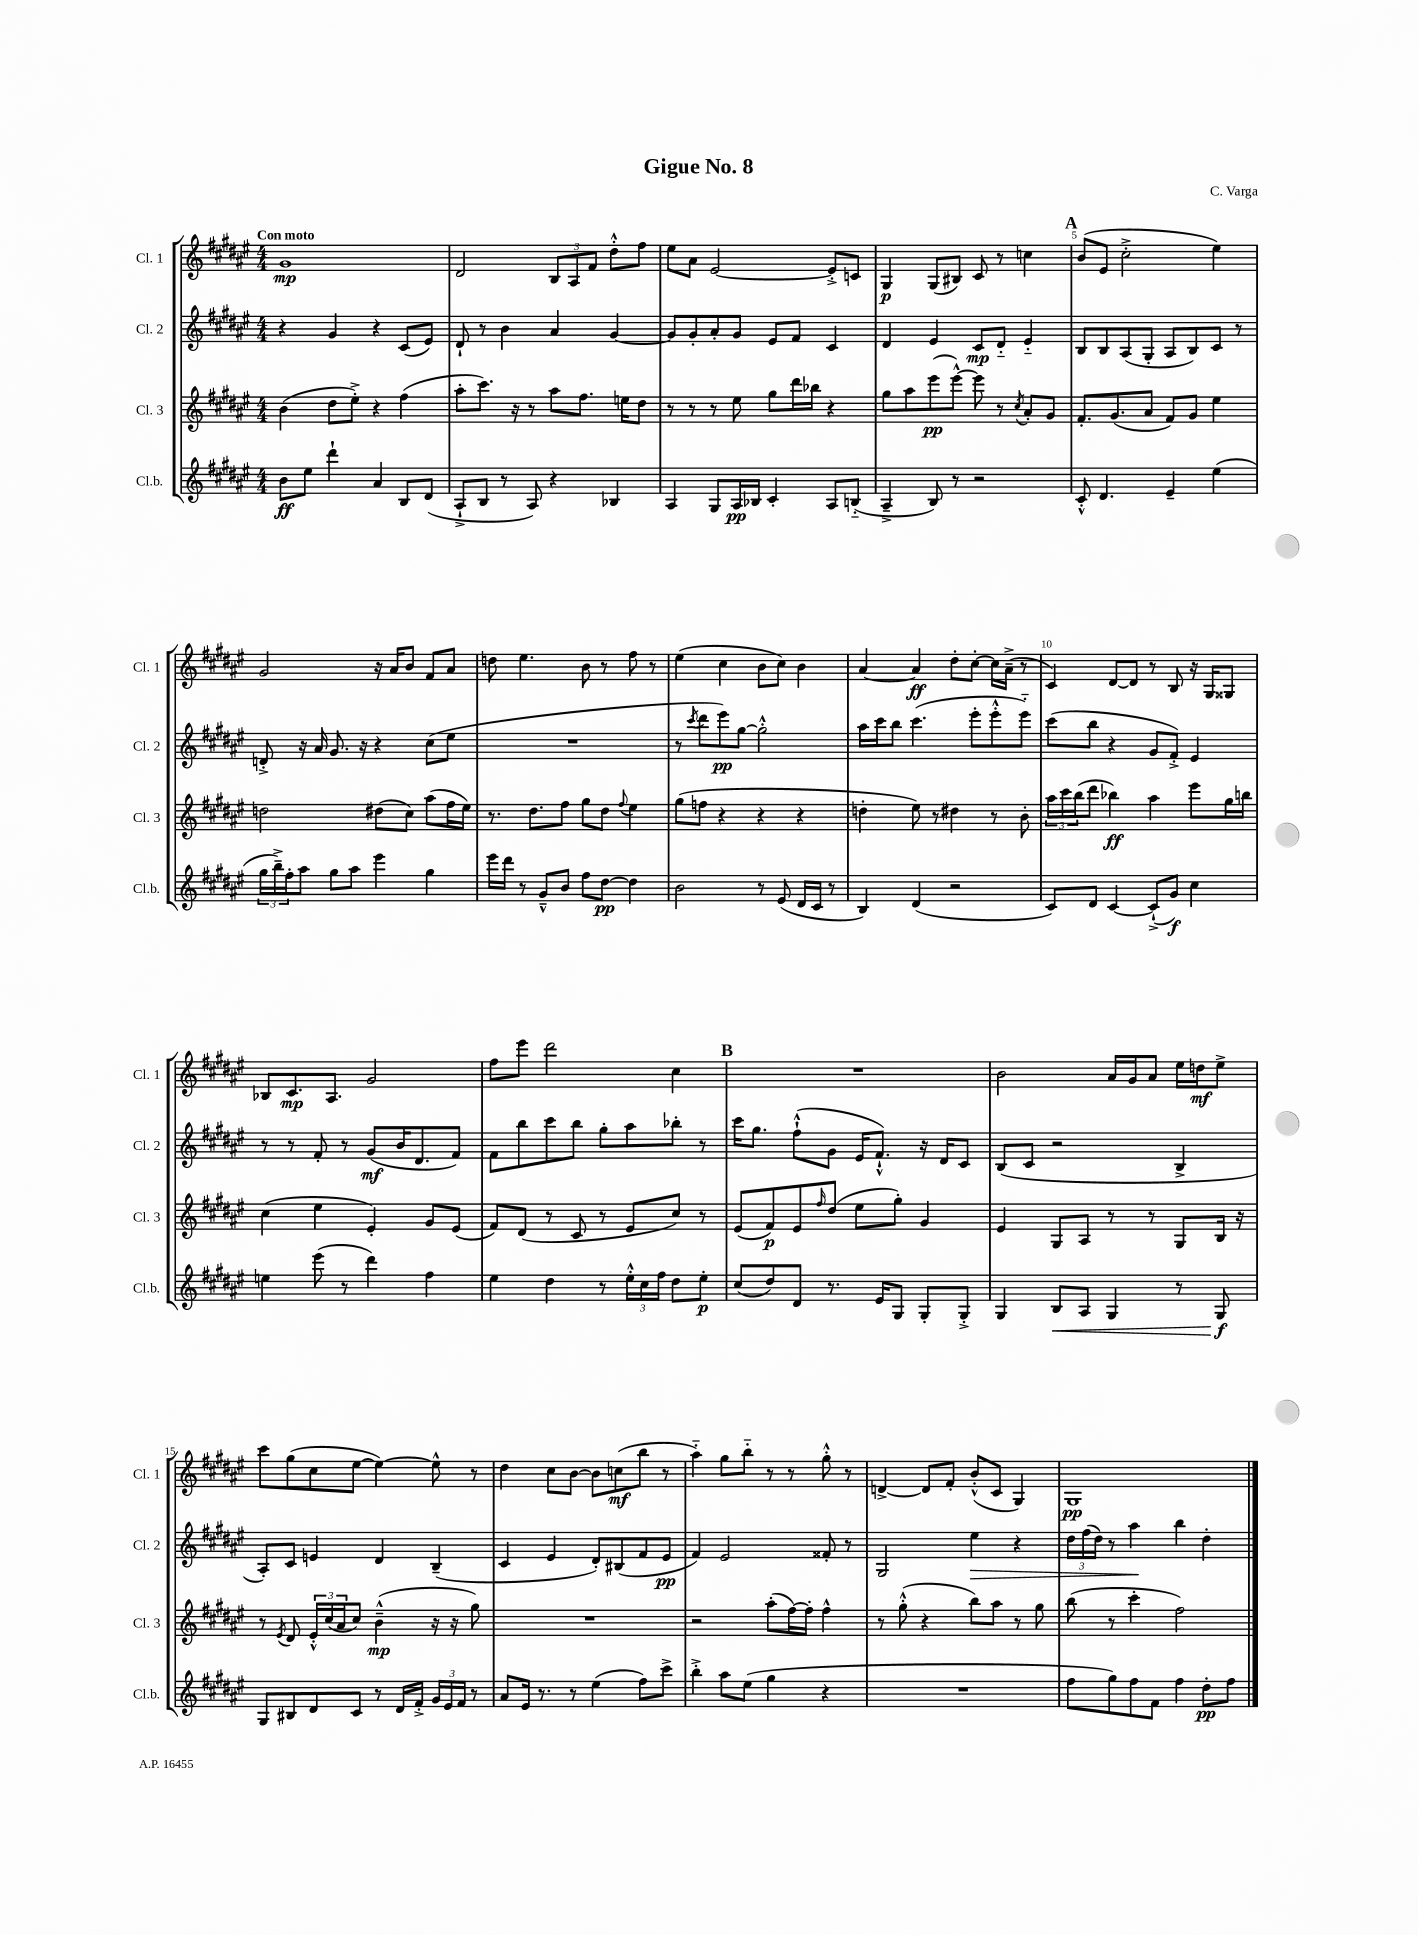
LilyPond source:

\header { title = "Gigue No. 8" composer = "C. Varga" }
<<
\new StaffGroup <<
\new Staff = "s0" \with { instrumentName = "Cl. 1" shortInstrumentName = "Cl. 1" } {
    \clef treble \key fis \major \numericTimeSignature \time 4/4 \tempo "Con moto"
    gis'1\mp |
    dis'2 \tuplet 3/2 { b8 ais8 fis'8 } dis''8-.-^ fis''8 |
    eis''8 ais'8 eis'2~ eis'8-.-> c'8 |
    gis4\p gis8( bis8) cis'8 r8 c''4 |
    \mark \markup { \bold "A" } b'8( eis'8 cis''2-.-> eis''4) |
    gis'2 r16 ais'16 b'8 fis'8 ais'8 |
    d''8 eis''4. b'8 r8 fis''8 r8 |
    eis''4( cis''4 b'8 cis''8) b'4 |
    ais'4~ ais'4\ff dis''8-. cis''8~-. cis''16 ais'16--->( r8 |
    cis'4) dis'8~ dis'8 r8 b8 r16 gis16 gisis8 |
    bes8 cis'8.\mp ais8. gis'2 |
    fis''8 eis'''8 dis'''2 cis''4 |
    \mark \markup { \bold "B" } R1 |
    b'2 ais'16 gis'16 ais'8 eis''16 d''16\mf eis''8-> |
    cis'''8 gis''8( cis''8 eis''8~ eis''4~) eis''8-^ r8 |
    dis''4 cis''8 b'8~ b'8 c''8\mf( b''8 r8 |
    ais''4-_) gis''8 b''8-_ r8 r8 gis''8-.-^ r8 |
    d'4~-> d'8 fis'8-. b'8-.-^( cis'8 gis4) |
    gis1\pp \bar "|." |
}
\new Staff = "s1" \with { instrumentName = "Cl. 2" shortInstrumentName = "Cl. 2" } {
    \clef treble \key fis \major \numericTimeSignature \time 4/4
    r4 gis'4 r4 cis'8( eis'8) |
    dis'8-! r8 b'4 ais'4 gis'4~ |
    gis'8 gis'8-. ais'8-. gis'8 eis'8 fis'8 cis'4 |
    dis'4 eis'4 cis'8\mp dis'8-_ eis'4-_ |
    \mark \markup { \bold "A" } b8 b8 ais8( gis8-. ais8 b8) cis'8 r8 |
    d'8-.-> r16 ais'16 gis'8. r16 r4 cis''8( eis''8 |
    R1 |
    r8 \acciaccatura { cis'''8 } dis'''8 eis'''8\pp) gis''8~ gis''2-.-^ |
    ais''16 cis'''16 b''8 cis'''4.( eis'''8-. eis'''8-.-^ eis'''8-_) |
    cis'''8( b''8 r4 gis'8 fis'8-.->) eis'4 |
    r8 r8 fis'8-. r8 gis'8\mf( b'16 dis'8. fis'8) |
    fis'8 b''8 cis'''8 b''8 gis''8-. ais''8 bes''8-. r8 |
    \mark \markup { \bold "B" } cis'''16 gis''8. fis''8-!-^( gis'8 eis'16 fis'8.-!-^) r16 dis'16 cis'8 |
    b8( cis'8 r2 b4-> |
    ais8-.) cis'8 e'4 dis'4 b4--( |
    cis'4 eis'4 dis'8-.) bis8( fis'8 eis'8\pp |
    fis'4) eis'2 fisis'8-. r8 |
    gis2 eis''4\> r4 |
    \tuplet 3/2 { dis''16 fis''16( dis''16) } r8 ais''4\! b''4 dis''4-. \bar "|." |
}
\new Staff = "s2" \with { instrumentName = "Cl. 3" shortInstrumentName = "Cl. 3" } {
    \clef treble \key fis \major \numericTimeSignature \time 4/4
    b'4( dis''8 eis''8-.->) r4 fis''4( |
    ais''8-. cis'''8.) r16 r8 ais''8 fis''8. e''16 dis''8 |
    r8 r8 r8 eis''8 gis''8 dis'''16 bes''16 r4 |
    gis''8 ais''8 eis'''8\pp( eis'''8~-^) eis'''8 r8 \acciaccatura { cis''8 } ais'8-. gis'8 |
    \mark \markup { \bold "A" } fis'8.-. gis'8.( ais'8 fis'8) gis'8 eis''4 |
    d''2 dis''8( cis''8) ais''8( fis''16 eis''16) |
    r8. dis''8. fis''8 gis''8 dis''8 \appoggiatura { fis''8 } eis''4 |
    gis''8( f''8 r4 r4 r4 |
    d''4-. eis''8) r8 dis''4 r8 b'8-. |
    \tuplet 3/2 { ais''16 cis'''16 b''16( } dis'''8 bes''4\ff) ais''4 eis'''8 gis''16 b''16 |
    cis''4( eis''4 eis'4-.) gis'8 eis'8( |
    fis'8) dis'8( r8 cis'8 r8 eis'8 cis''8) r8 |
    \mark \markup { \bold "B" } eis'8( fis'8\p) eis'8 \grace { fis''16 } dis''8( eis''8 gis''8-.) gis'4 |
    eis'4 gis8 ais8 r8 r8 gis8 b16 r16 |
    r8 \acciaccatura { eis'8 } dis'8 \tuplet 3/2 { eis'16-.-^ cis''16( ais'16 } cis''8) b'4---^\mp( r16 r16 gis''8) |
    R1 |
    r2 ais''8-.( fis''16~) fis''16-. fis''4-^ |
    r8 gis''8-.-^( r4 b''8) ais''8 r8 gis''8 |
    b''8( r8 cis'''4-. fis''2) \bar "|." |
}
\new Staff = "s3" \with { instrumentName = "Cl.b." shortInstrumentName = "Cl.b." } {
    \clef treble \key fis \major \numericTimeSignature \time 4/4
    b'8\ff eis''8 dis'''4-! ais'4 b8 dis'8( |
    ais8-!-> b8 r8 ais8) r4 bes4 |
    ais4 gis8 ais16\pp bes16 cis'4-. ais8 b8-_( |
    ais4---> b8) r8 r2 |
    \mark \markup { \bold "A" } cis'8-.-^ dis'4. eis'4-- eis''4( |
    \tuplet 3/2 { gis''16 b''16--->) fis''16-. } ais''8 gis''8 ais''8 eis'''4 gis''4 |
    eis'''16 dis'''16 r8 gis'8---^ b'8 fis''8 dis''8~\pp dis''4 |
    b'2 r8 eis'8( dis'16 cis'16 r8 |
    b4) dis'4( r2 |
    cis'8) dis'8 cis'4~ cis'8-!->( gis'8\f) cis''4 |
    e''4 eis'''8( r8 dis'''4) fis''4 |
    eis''4 dis''4 r8 \tuplet 3/2 { eis''16-.-^ cis''16 fis''16 } dis''8 eis''8-.\p |
    \mark \markup { \bold "B" } cis''8( dis''8) dis'8 r8. eis'16 gis8 gis8-. gis8-.-> |
    gis4 b8\< ais8 gis4 r8 gis8\f\! |
    gis8 bis8 dis'8 cis'8 r8 dis'16 fis'16-.-> \tuplet 3/2 { gis'16 eis'16 fis'16 } r8 |
    ais'8 eis'16 r8. r8 eis''4( fis''8) cis'''8-> |
    b''4-.-> ais''8 eis''8( gis''4 r4 |
    R1 |
    fis''8 gis''8) fis''8 fis'8 fis''4 dis''8-.\pp fis''8 \bar "|." |
}
>>
>>
\layout { \context { \Score \override BarNumber.break-visibility = ##(#f #t #t) barNumberVisibility = #(every-nth-bar-number-visible 5) } }
